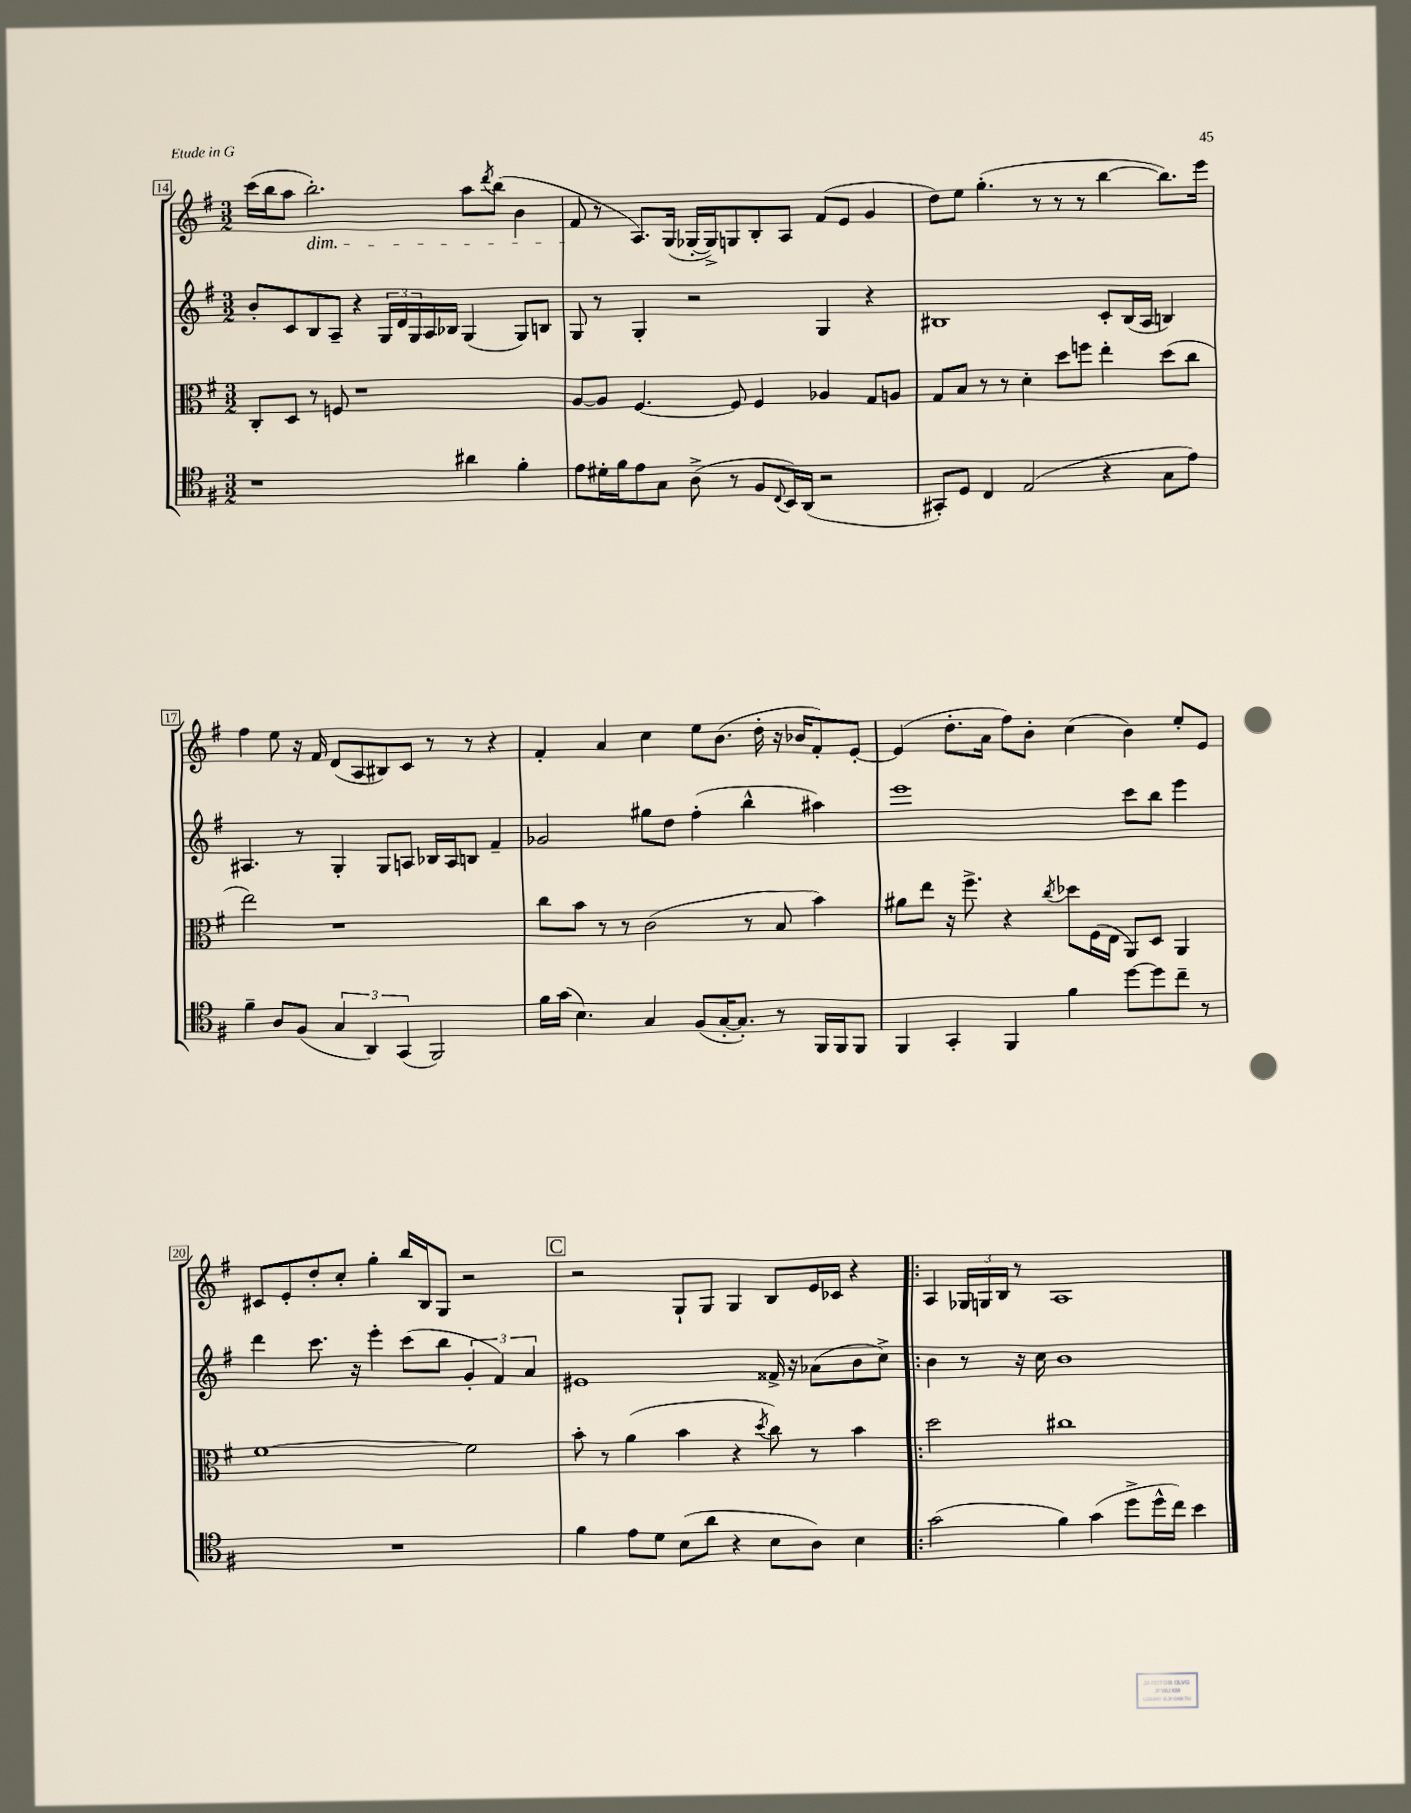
<<
\new StaffGroup <<
\new Staff = "s0" {
    \clef treble \key g \major \numericTimeSignature \time 3/2
    c'''16( b''16 a''8 b''2.-.\dim) a''8 \acciaccatura { d'''8 } b''8( b'4 |
    fis'8\! r8 a8.) g16( ges16~-. ges16->) g8 b8-. a8 fis'8( e'8 g'4 |
    d''8) e''8 g''4.-.( r8 r8 r8 b''4~ b''8.) e'''16 |
    fis''4 e''8 r16 fis'16 d'8( a8 bis8) c'8 r8 r8 r4 |
    fis'4-. a'4 c''4 e''8 b'8.( d''16-. r16 bes'16 fis'8-.) e'8~-. |
    e'4( d''8.-. a'16 fis''8) b'8-. c''4( b'4) e''8-. e'8 |
    cis'8 e'8-. d''8-. c''8-. g''4-. b''16 b16 g8 r2 |
    \mark \markup { \box "C" } r2 g8-! g8 g4 b8 e'16 ces'16 r4 |
    \bar ".|:" a4 \tuplet 3/2 { ges16 g16 b16 } r8 a1 \bar "|." |
}
\new Staff = "s1" {
    \clef treble \key g \major \numericTimeSignature \time 3/2
    b'8-. c'8 b8 a8-- r4 \tuplet 3/2 { g16 d'16 g16 } a16 bes16 g4( g8) b8 |
    g8 r8 g4-. r2 g4 r4 |
    bis1 c'8-. bis16( a16 b4) |
    ais4. r8 g4-. g8 a8 bes16 a16 b8 fis'4-- |
    ges'2 gis''8 d''8 fis''4-.( b''4-^ ais''4) |
    e'''1 c'''8 b''8 e'''4 |
    d'''4 c'''8. r16 e'''4-. c'''8( b''8 \tuplet 3/2 { g'4-. fis'4) a'4 } |
    \mark \markup { \box "C" } eis'1 fisis'16-> r16 aes'8( b'8 c''8->) |
    \bar ".|:" b'4 r8 r16 c''16 b'1 \bar "|." |
}
\new Staff = "s2" {
    \clef alto \key g \major \numericTimeSignature \time 3/2
    c8-. d8 r8 f8 r1 |
    a8~ a8 fis4.~ fis8 fis4 aes4 g8 a8 |
    g8 b8 r8 r8 d'4-. d''8 f''8 e''4-. d''8( c''8 |
    e''2) r1 |
    c''8 b'8 r8 r8 c'2( r8 b8 b'4) |
    ais'8 e''8 r16 fis''8.-> r4 \acciaccatura { c''8 } des''8 fis16( e16 a,8) d8 a,4 |
    fis'1~ fis'2 |
    \mark \markup { \box "C" } b'8-. r8 a'4( b'4 r4 \acciaccatura { d''8 } c''8) r8 b'4 |
    \bar ".|:" d''2 cis''1 \bar "|." |
}
\new Staff = "s3" {
    \clef tenor \key g \major \numericTimeSignature \time 3/2
    r1 ais'4 fis'4-. |
    e'8 dis'16-. fis'16 e'8 g8 a8->( r8 fis8 \appoggiatura { c8 } b,16) a,16( r2 |
    gis,8-.) d8 c4 e2( r4 g8 e'8) |
    fis'4-- a8 fis8( \tuplet 3/2 { g4 a,4) g,4( } fis,2) |
    fis'16 g'16( b4.) g4 fis8( g16~-. g8.-.) r8 fis,16 fis,16 fis,8 |
    fis,4 g,4-. fis,4 fis'4 d''8~ d''8 c''8-- r8 |
    R1. |
    \mark \markup { \box "C" } fis'4 e'8 d'8 b8( a'8 r4 b8 a8) b4 |
    \bar ".|:" g'2( fis'4) g'4( d''8-> d''16-^ c''16) b'4 \bar "|." |
}
>>
>>
\layout { \context { \Score currentBarNumber = #14 \override BarNumber.stencil = #(make-stencil-boxer 0.1 0.3 ly:text-interface::print) } }
